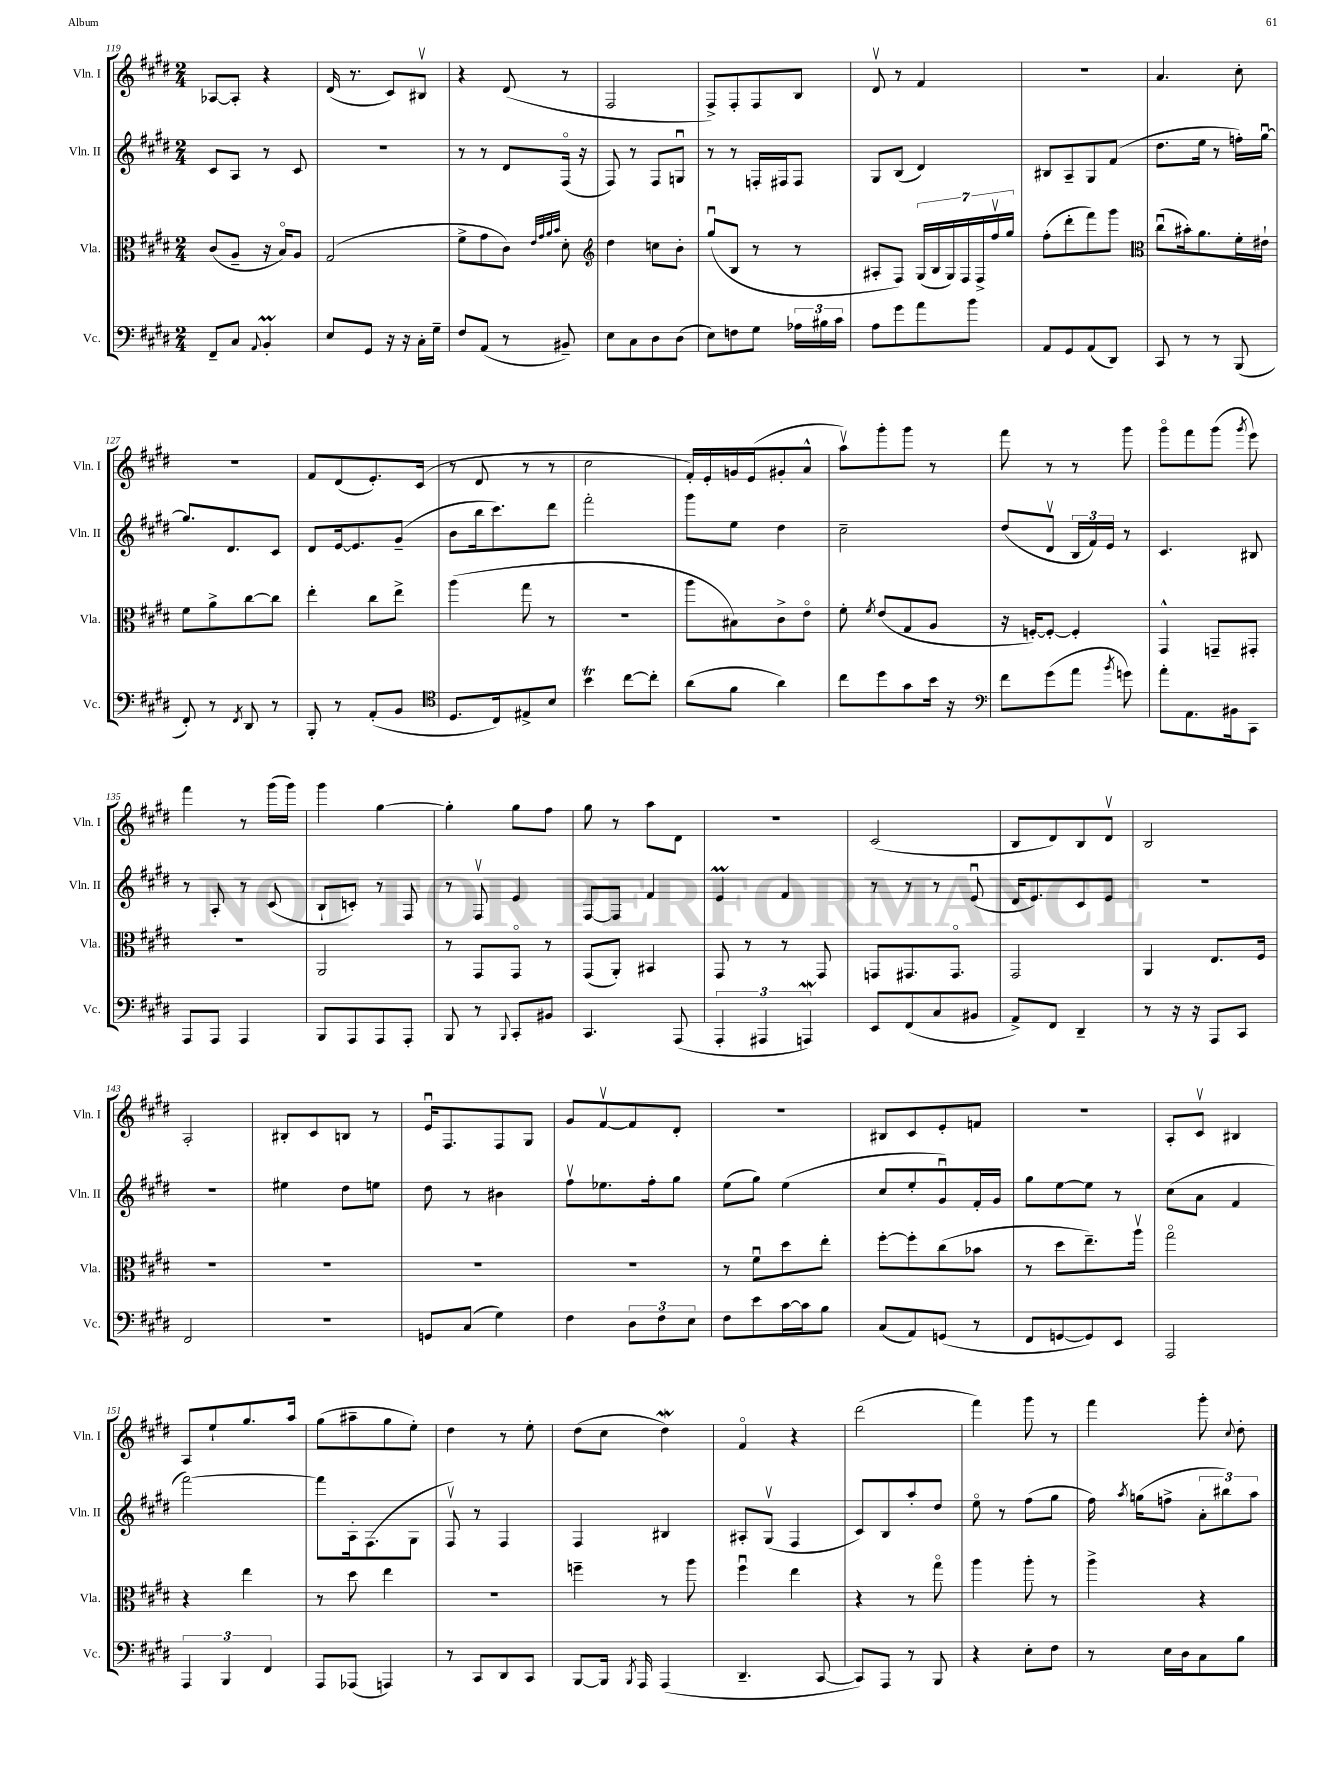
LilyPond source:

<<
\new StaffGroup <<
\new Staff = "s0" \with { instrumentName = "Vln. I" shortInstrumentName = "Vln. I" } {
    \clef treble \key e \major \numericTimeSignature \time 2/4
    \autoBeamOff aes8[~ aes8]-. r4 |
    dis'16( r8. cis'8[) bis8]\upbow |
    r4 dis'8( r8 |
    fis2 |
    fis8[->) fis8-. fis8 b8] |
    dis'8\upbow r8 fis'4 |
    R2 |
    a'4. cis''8-. |
    R2 |
    fis'8[ dis'8( e'8.-.) cis'16]( |
    r8 dis'8 r8 r8 |
    cis''2 |
    fis'16[-.) e'16-. g'16 e'16( gis'8-. a'8]-^ |
    a''8[\upbow) gis'''8-. gis'''8] r8 |
    fis'''8 r8 r8 gis'''8 |
    gis'''8[\flageolet fis'''8 gis'''8]( \acciaccatura { gis'''8 } e'''8) |
    fis'''4 r8 gis'''16[( gis'''16]) |
    gis'''4 gis''4~ |
    gis''4-. gis''8[ fis''8] |
    gis''8 r8 a''8[ dis'8] |
    R2 |
    cis'2( |
    b8[ dis'8) b8 dis'8]\upbow |
    b2 |
    a2-. |
    bis8[-. cis'8 b8] r8 |
    e'16[\downbow fis8. fis8 gis8] |
    gis'8[ fis'8~\upbow fis'8 dis'8]-. |
    R2 |
    bis8[ cis'8 e'8-. f'8] |
    R2 |
    a8[-. cis'8]\upbow bis4 |
    a8[ e''8-! gis''8. a''16] |
    gis''8[( ais''8-- gis''8 e''8]-.) |
    dis''4 r8 e''8-. |
    dis''8[( cis''8] dis''4\mordent) |
    fis'4\flageolet r4 |
    dis'''2( |
    fis'''4) gis'''8 r8 |
    fis'''4 gis'''8-. \appoggiatura { cis''8 } dis''8-. \bar "|." |
}
\new Staff = "s1" \with { instrumentName = "Vln. II" shortInstrumentName = "Vln. II" } {
    \clef treble \key e \major \numericTimeSignature \time 2/4
    \autoBeamOff cis'8[ a8] r8 cis'8 |
    r2 |
    r8 r8 dis'8[ fis16]\flageolet( r16 |
    fis8) r8 fis8[ g8]\downbow |
    r8 r8 f16[-. fis16 fis8] |
    gis8[ b8]( dis'4) |
    bis8[ a8-- gis8 fis'8]( |
    dis''8.[ e''16] r8 f''16[-.) gis''16]~\downbow |
    gis''8.[ dis'8. cis'8] |
    dis'8[ e'16~ e'8. gis'8]--( |
    b'8[ b''16 cis'''8.) dis'''8] |
    fis'''2-. |
    gis'''8[ e''8] dis''4 |
    cis''2-- |
    dis''8[( dis'8]\upbow \tuplet 3/2 { b16[ fis'16) e'16] } r8 |
    cis'4. bis8 |
    r8 a8-. r8 cis'8( |
    b8[-! c'8]-.) r8 fis8 |
    r8 fis8\upbow e'4 |
    fis8[~ fis8] fis'4 |
    e'4\prall fis'4 |
    r8 r8 r8 e'8\downbow( |
    dis'16[ e'8.) cis'8 e'8] |
    R2 |
    R2 |
    eis''4 dis''8[ e''8] |
    dis''8 r8 bis'4 |
    fis''8[\upbow ees''8. fis''16-. gis''8] |
    e''8[( gis''8]) e''4( |
    cis''8[ e''8-. gis'8\downbow) fis'16-. gis'16] |
    gis''8[ e''8~ e''8] r8 |
    cis''8[( a'8] fis'4 |
    fis'''2~) |
    fis'''8[ a16-. fis8.( gis8] |
    fis8\upbow) r8 fis4 |
    fis4 bis4 |
    ais8[-. gis8]\upbow( fis4 |
    cis'8[) b8 a''8-. dis''8] |
    e''8\flageolet r8 fis''8[( gis''8] |
    fis''16) \acciaccatura { a''8 } g''16[( f''8]-> \tuplet 3/2 { a'8[-. bis''8) a''8] } \bar "|." |
}
\new Staff = "s2" \with { instrumentName = "Vla." shortInstrumentName = "Vla." } {
    \clef alto \key e \major \numericTimeSignature \time 2/4
    \autoBeamOff cis'8[( a8]-- r16 b16[\flageolet) a8] |
    gis2( |
    fis'8[-> gis'8 cis'8]) \grace { e'32[ gis'32 a'32 b'32] } dis'8-. |
    \clef treble dis''4 c''8[ b'8]-. |
    gis''8[\downbow( b8] r8 r8 |
    ais8[-. fis8]) \tuplet 7/4 { gis16[( b16 gis16) fis16 fis16-> fis''16\upbow gis''16] } |
    fis''8[-.( dis'''8-. fis'''8) gis'''8] |
    \clef alto cis''8[\downbow( bis'16-.) a'8. fis'16-. eis'16]-! |
    fis'8[ a'8-> cis''8~ cis''8] |
    e''4-. cis''8[ e''8]-> |
    a''4( gis''8 r8 |
    r2 |
    a''8[ bis8) cis'8-> e'8]\flageolet |
    fis'8-. \acciaccatura { fis'8 } e'8[( gis8 a8] |
    r16 f16[~-.) f8]~-. f4-. |
    gis,4-^ g,8[-- gis,8]-. |
    r2 |
    a,2 |
    r8 gis,8[ gis,8]\flageolet r8 |
    gis,8[( a,8]-.) bis,4 |
    gis,8 r8 r8 gis,8 |
    g,8[ gis,8. gis,8.]\flageolet |
    gis,2 |
    a,4 e8.[ fis16] |
    R2 |
    R2 |
    R2 |
    R2 |
    r8 fis'8[\downbow dis''8 e''8]-. |
    fis''8[~-. fis''8-. cis''8( bes'8] |
    r8 dis''8[ e''8.--) a''16]\upbow |
    gis''2\flageolet |
    r4 e''4 |
    r8 dis''8 e''4 |
    R2 |
    f''4-- r8 a''8 |
    fis''4\downbow e''4 |
    r4 r8 gis''8\flageolet |
    a''4 a''8-. r8 |
    a''4-> r4 \bar "|." |
}
\new Staff = "s3" \with { instrumentName = "Vc." shortInstrumentName = "Vc." } {
    \clef bass \key e \major \numericTimeSignature \time 2/4
    \autoBeamOff fis,8[-- cis8] \appoggiatura { a,8 } b,4-.\prall |
    e8[ gis,8] r16 r16 cis16[-. gis16]-- |
    fis8[ a,8]( r8 bis,8--) |
    e8[ cis8 dis8 dis8]( |
    e8[) f8 gis8] \tuplet 3/2 { aes16[ bis16 cis'16] } |
    a8[ gis'8 a'8 b'8] |
    a,8[ gis,8 a,8( dis,8]) |
    cis,8 r8 r8 b,,8( |
    fis,8-.) r8 \acciaccatura { fis,8 } dis,8 r8 |
    b,,8-. r8 a,8[-.( b,8] |
    \clef tenor dis8.[ cis16) eis8-> b8] |
    b'4\trill cis''8[~ cis''8]-. |
    a'8[( fis'8] a'4) |
    cis''8[ dis''8 gis'8 b'16] r16 |
    \clef bass fis'8[ gis'8( a'8] \acciaccatura { b'8 } g'8) |
    a'8[-. a,8. bis,16 cis,8] |
    a,,8[ a,,8] a,,4 |
    b,,8[ a,,8 a,,8 a,,8]-. |
    b,,8 r8 \appoggiatura { b,,8 } cis,8[-. bis,8] |
    cis,4. a,,8( |
    \tuplet 3/2 { a,,4-. ais,,4 a,,4\mordent) } |
    e,8[ fis,8( cis8 bis,8] |
    a,8[->) fis,8] dis,4-- |
    r8 r16 r16 a,,8[ cis,8] |
    fis,2 |
    R2 |
    g,8[ cis8]( gis4) |
    fis4 \tuplet 3/2 { dis8[ fis8 e8] } |
    fis8[ e'8 cis'16~ cis'16 b8] |
    cis8[( a,8) g,8]( r8 |
    fis,8[ g,8~ g,8) e,8] |
    a,,2 |
    \tuplet 3/2 { a,,4 b,,4 fis,4 } |
    a,,8[ aes,,8]( a,,4) |
    r8 cis,8[ dis,8 cis,8] |
    b,,8[~ b,,16] \acciaccatura { b,,8 } a,,16 a,,4( |
    dis,4.-- cis,8~ |
    cis,8[) a,,8] r8 b,,8 |
    r4 e8[-. fis8] |
    r8 e16[ dis16 cis8 b8] \bar "|." |
}
>>
>>
\layout { \context { \Score currentBarNumber = #119 } }
